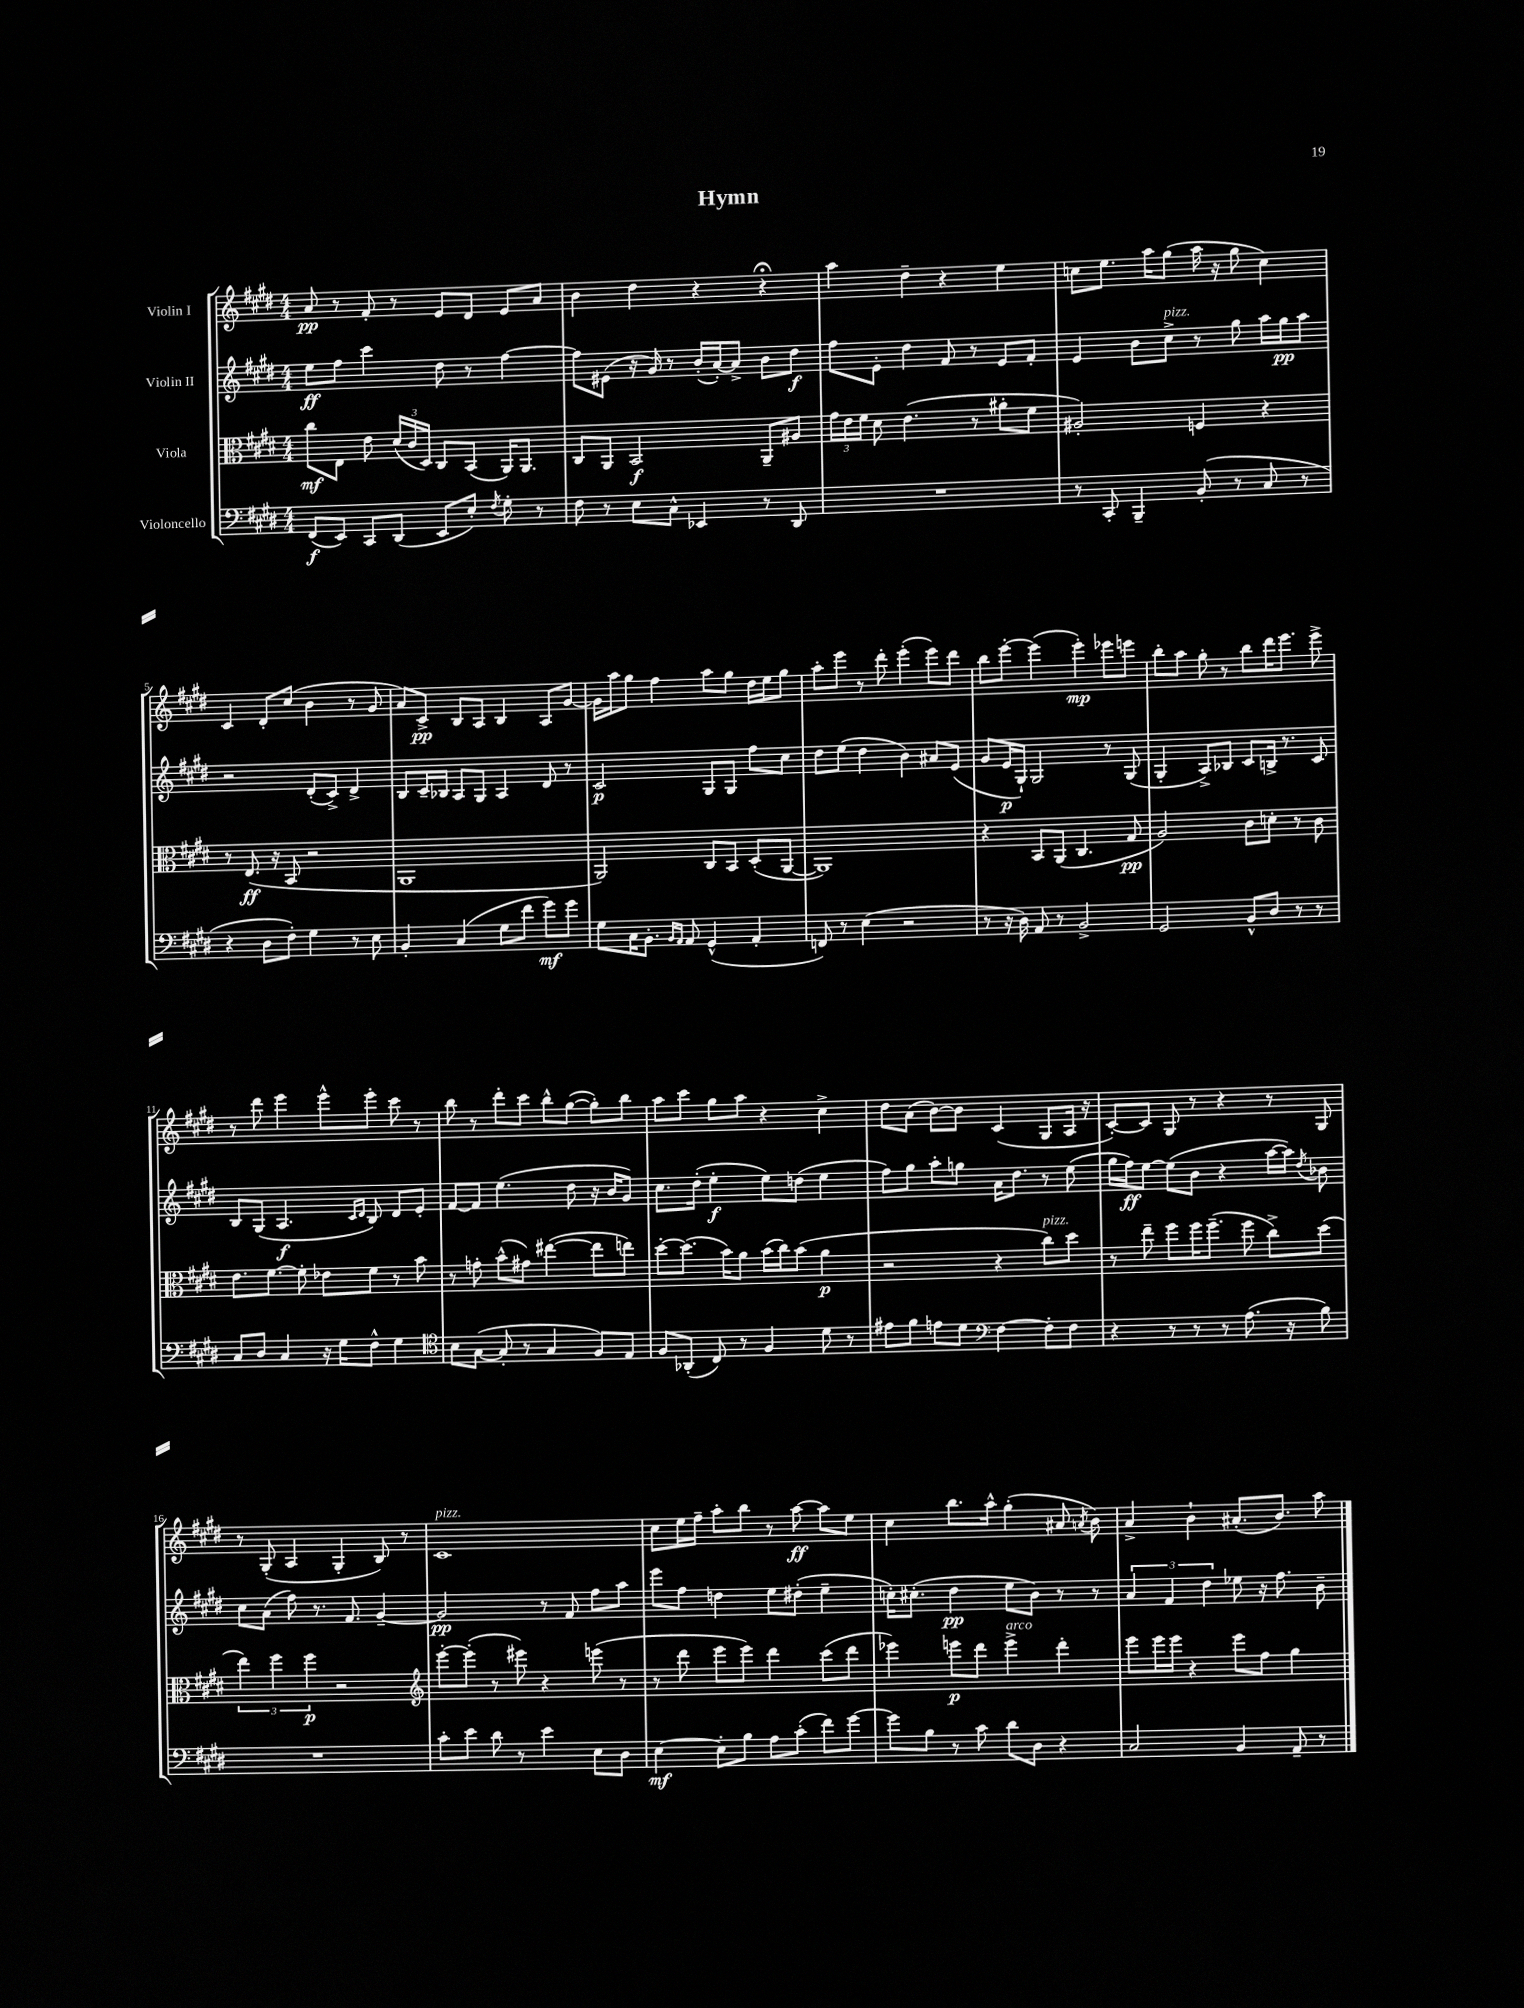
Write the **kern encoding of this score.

**kern	**kern	**kern	**kern
*staff4	*staff3	*staff2	*staff1
*clefF4	*clefC3	*clefG2	*clefG2
*k[f#c#g#d#]	*k[f#c#g#d#]	*k[f#c#g#d#]	*k[f#c#g#d#]
*M4/4	*M4/4	*M4/4	*M4/4
(8FF#/L	8cc#\L	8ee\L	8a/
8EE/J)	8E\J	8ff#\J	8r
8CC#/L	8e\	4ccc#\	8f#'/
(8DD#/J	(24d#/LL	.	8r
.	24c#/	.	.
.	24D#/JJ)	.	.
8EE/L	8C#/L	8dd#\	8e/L
8E'/J)	(8BB/J	8r	8d#/J
8qF#/	.	.	.
8G#'\	16AA/LK)	[4ff#\	8e/L
.	8.AA/J	.	.
8r	.	.	8a/J
=	=	=	=
8F#\	8C#/L	8ff#\]L	4b\
8r	8AA/J	(8e#\J	.
8E\L	2BB/	16r	4dd#\
.	.	16g#/)	.
8C#^^\J	.	8r	.
4EE-/	.	(16b'/LL	4r
.	.	[16a'/J)	.
.	.	8a^/]J	.
8r	8AA~/L	8b\L	4r;
8DD#/	8A#/J	8dd#\J	.
=	=	=	=
1r	24g#\LL	8ff#\L	4aa\
.	24e\	.	.
.	24f#\JJ	.	.
.	8d#\	8e'\J	.
.	(4.e\	4dd#\	4dd#~\
.	.	8f#/	4r
.	8r	8r	.
.	8a#'\L	8e/L	4ee\
.	8f#\J	8f#'/J	.
=	=	=	=
8r	2A#'/)	4e/	8cc\L
8CC#'/	.	.	8.ee\J
4BBB~/	.	8b\L	.
.	.	.	16aa\LK
.	.	8cc#^\J	(8gg#\J
(8BB'/	4F/	8r	16aa\
.	.	.	16r
8r	.	8gg#\	8gg#\
8C#/	4r	16aa\LL	4cc\)
.	.	16gg#\J	.
8r	.	8aa\J	.
=	=	=	=
4r	8r	2r	4c#/
.	(8.E/	.	.
8D#\L	.	.	8d#'/L
.	16r	.	.
8F#'\J)	8BB/	.	(8cc#/J
4G#\	2r	(8d#'/L	4b\
.	.	8c#^/J)	.
8r	.	4d#^/	8r
8E\	.	.	8g#/
=	=	=	=
4BB'/	1AA	8B/L	8a/L)
.	.	16c#~/L	8c#^/J
.	.	16B-/JJ	.
(4C#/	.	8A/L	8B/L
.	.	8G#/J	8A/J
8G#\L	.	4A/	4B/
8f#\J	.	.	.
8g#\L)	.	8d#/	8A/L
8g#\J	.	8r	[8g#/J
=	=	=	=
8G#\L	2AA/)	2c#/	16g#\]LL
.	.	.	16aa\J
16C#\K	.	.	8gg#\J
8.BB'\J	.	.	.
.	.	.	4ff#\
16qqBB/LL	.	.	.
16qqAA/JJ	.	.	.
8AA/	.	.	.
(4GG#^^/	8C#/L	8G#/L	8aa\L
.	8BB/J	8G#/J	8gg#\J
4AA'/	(8D#'/L	8ff#\L	16dd#\LL
.	.	.	16ee\J
.	[8AA/J	8cc#\J	8gg#\J
=	=	=	=
8FF/)	1AA])	8dd#\L	8aa'\L
8r	.	(8ee\J	8eee\J
(4E\	.	4dd#\	8r
.	.	.	8ddd#'\
2r	.	4b\)	(4eee'\
.	.	8a#/L	8eee\L)
.	.	(8e/J	8ddd#\J
=	=	=	=
8r	4r	8g#/L	8bb\L
16r	.	16e/L	[8eee'\J
16D#\)	.	16G#`/JJ)	.
8AA/	8BB/L	2G#/	(4eee\]
8r	(8AA/J	.	.
2BB^/	4.C#/	.	4eee'\)
.	.	8r	8eee-\L
.	8G#/	(8G#/	8eee\J
=	=	=	=
2GG#/	2A/)	4G#'/	8bb'\L
.	.	.	8aa\J
.	.	8A^/L)	8gg#'\
.	.	8B-/J	8r
8BB^^/L	8c#\L	8c#/L	8bb\L
8D#/J	8d'\J	16B^/Jk	16ddd#\K
.	.	8.r	8.eee\J
8r	8r	.	.
8r	8c#\	8c#/	8eee^\
=	=	=	=
8C#/L	8.e\L	8B/L	8r
8D#/J	.	(8G#/J	8ddd#\
.	[8.f#\J	.	.
4C#/	.	4.A/	4eee\
.	8f#'\]	.	.
16r	8e-\L	.	8eee^^\L
16G#\LK	.	.	.
.	.	16qqc#/LL	.
.	.	16qqd#/JJ	.
8F#^^\J	8f#\J	8B/)	8eee'\J
4G#\	8r	8d#/L	8ccc#\
.	8b\	8e'/J	8r
=	=	=	=
*clefC4	*	*	*
8B\L	8r	[8f#/L	8bb\
([8G#\J	8g'\	8f#/]J	8r
8G#'/]	(8b^^\L	(4.ee\	8ddd#'\L
8r	8g#\J)	.	8ccc#\J
4G#/	([4ee#\	.	8bb^^\L
.	.	8dd#\	([8gg#\J
8F#/L)	8ee#\]L	16r	8gg#'\]L)
.	.	16b/LK	.
8E/J	8ee\J)	8g#/J)	8bb\J
=	=	=	=
8F#/L	[8dd#'\L	8.cc#\L	8aa\L
(8AA-'/J	(8.dd#\]J	.	8ccc#\J
.	.	(16dd#'\Jk	.
8C#/)	.	4ee'\	8gg#\L
.	16b\LK)	.	.
8r	8a\J	.	8aa\J
4F#/	(16b\LL	8ee\L)	4r
.	16cc#\J)	.	.
.	(8b\J	(8dd\J	.
8d#\	4a\	4ee\	4cc#^\
8r	.	.	.
=	=	=	=
8e#\L	2r	8ff#\L)	8dd#\L
8f#\J	.	8gg#\J	(8a\J
8e\L	.	8aa'\L	[8b\L)
8d#\J	.	8gg\J	8b\]J
*clefF4	*	*	*
[4F#\	4r	16a\LK	(4c#/
.	.	8.dd#\J	.
8F#'\]L	8cc#\L)	8r	8G#/L
8F#\J	8dd#\J	(8ee\	16A/Jk
.	.	.	16r
=	=	=	=
4r	8r	16gg#\LL	[8c#'/L)
.	.	16ff#\J)	.
.	8ee~\	[8ee\J	8c#/]J
8r	8ff#\L	(8ee\]L	8G#/
8r	16ff#\K	8b\J	8r
.	(8.ff#~\J	.	.
8r	.	4r	4r
(8.A\	8ff#\	.	.
.	8cc#^\L)	[16aa\LL	8r
16r	.	16aa\]JJ)	.
.	.	8qdd#/	.
8B\)	(8dd#\J	8b-\	8G#/
=	=	=	=
1r	6ee\)	8cc#\L	8r
.	.	(8a\J	(8G#'/
.	6ff#\	.	.
.	.	8ff#\)	4A/
.	6ff#\	.	.
.	.	8.r	.
.	2r	.	4G#'/
.	.	8.f#/	.
.	.	[4g#~/	8B/)
.	.	.	8r
=	=	=	=
*	*clefG2	*	*
8c#'\L	[8eee'\L	2g#/]	1c#
8e\J	(8eee'\]J	.	.
8d#\	8r	.	.
8r	8eee#\)	.	.
4e\	4r	8r	.
.	.	8f#/	.
8E\L	(8eee\	8ff#\L	.
8D#\J	8r	8aa\J	.
=	=	=	=
[4E\	8r	8eee\L	8cc#\L
.	8ddd#\	8ff#\J	16ee\L
.	.	.	16ff#~\JJ
8E'\]L	8eee\L	4dd\	8aa'\L
8B\J	8eee\J)	.	8bb\J
8A\L	4ddd#\	8ee\L	8r
(8c#'\J	.	(8dd#'\J	[8aa\
8f#\L)	(8ccc#\L	4ee~\	8aa\]L
[8g#\J	8ddd#\J	.	8ee\J
=	=	=	=
8g#\]L	4eee-\)	16cc'\LK)	4cc#\
.	.	(8.cc#'\J	.
8B\J	.	.	.
8r	8eee\L	4dd#\	8.bb\L
8c#\	8ddd#\J	.	.
.	.	.	16aa^^\Jk
8d#\L	4eee^\	8ee\L	(4gg#'\
8D#\J	.	8b\J)	.
4r	4ddd#'\	8r	8a#/
.	.	.	8qa/
.	.	8r	8b\)
=	=	=	=
2C#/	8eee\L	6a/	4a^/
.	16eee\L	.	.
.	.	6f#/	.
.	16eee\JJ	.	.
.	4r	.	4b`\
.	.	6dd#\	.
4BB/	8eee\L	8ee-\	(8.a#'/L
.	8ff#\J	16r	.
.	.	8.ff#\	8.b/J)
8AA~/	4gg#\	.	.
8r	.	8b~\	8aa\
==	==	==	==
*-	*-	*-	*-
